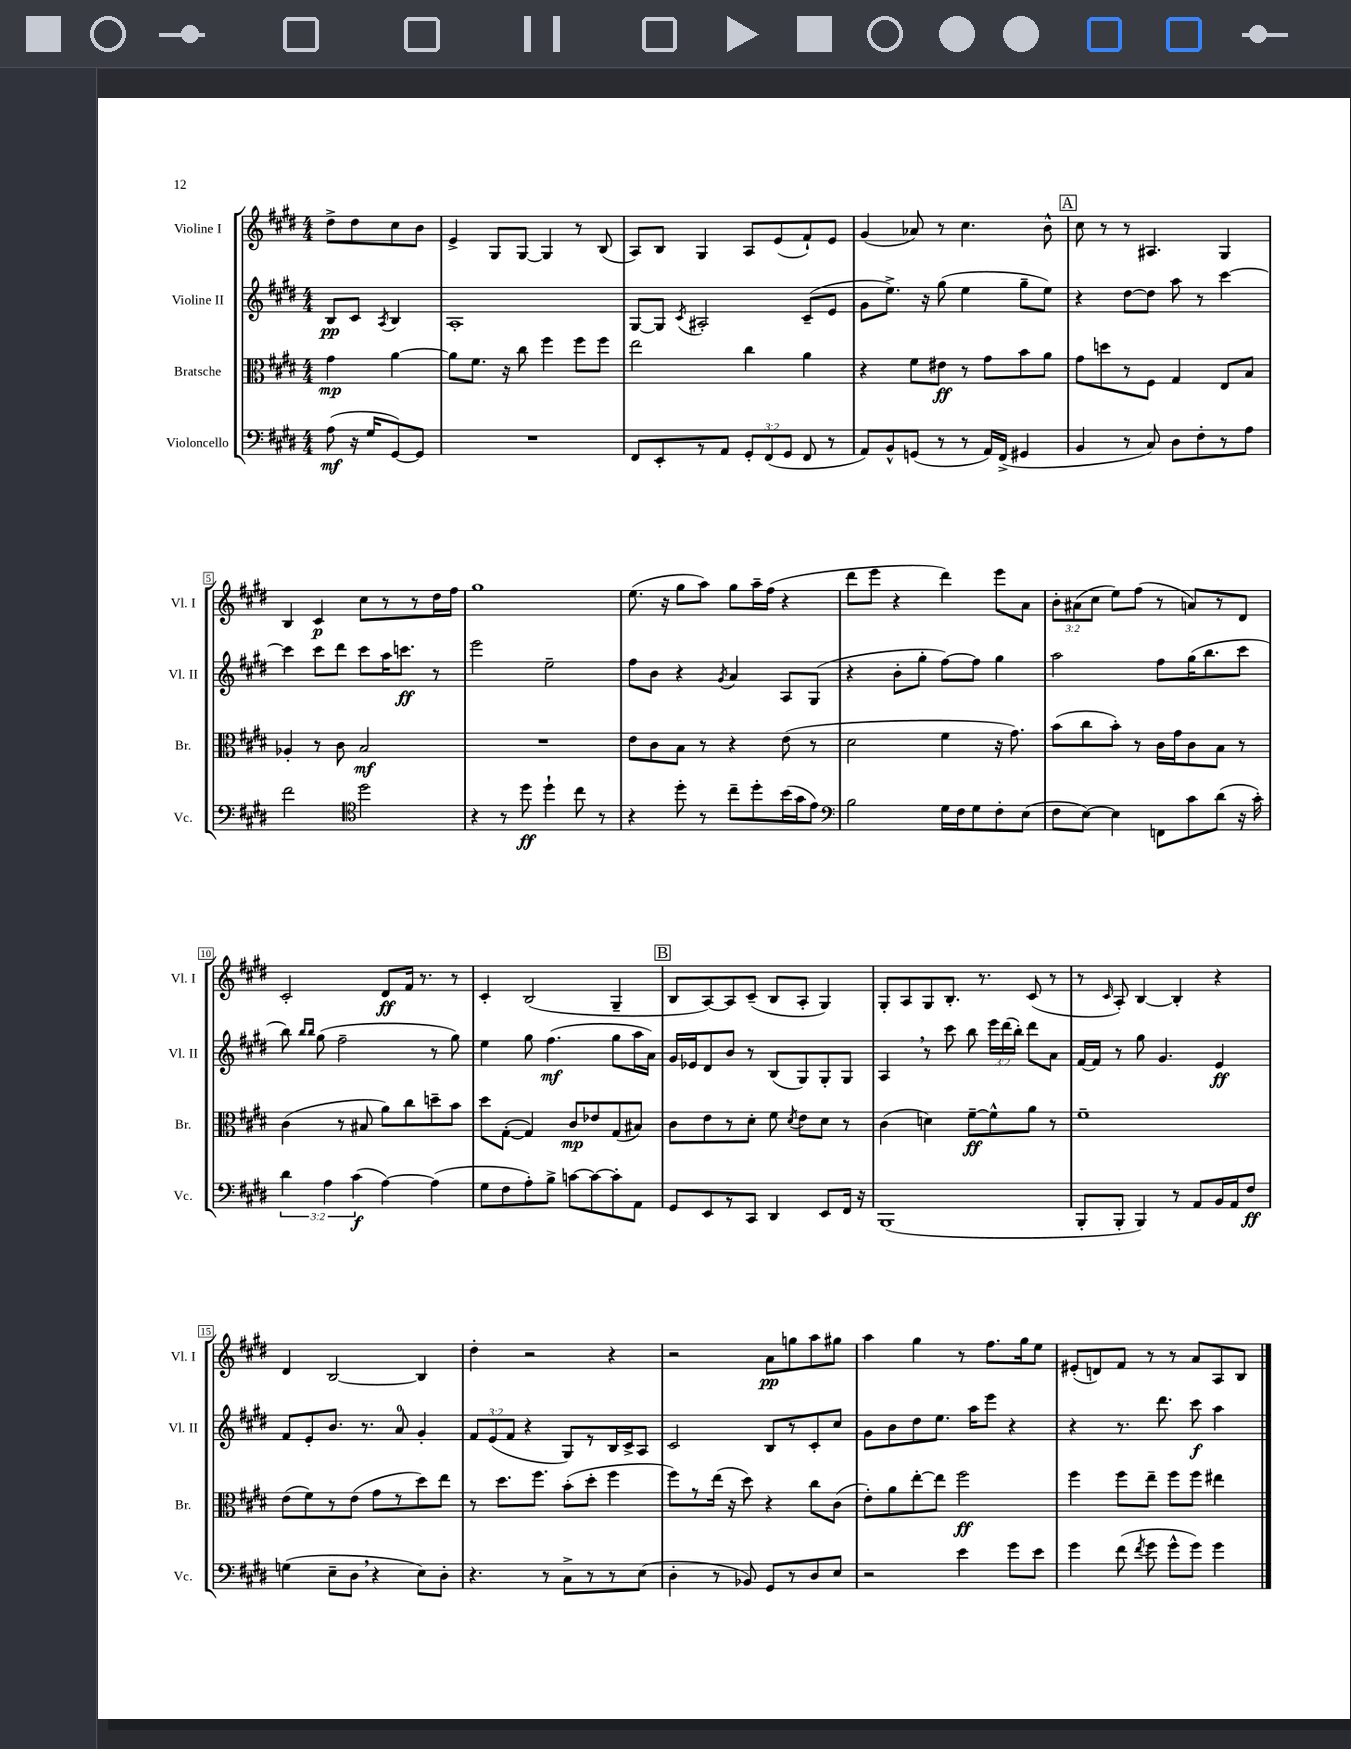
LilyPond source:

<<
\new StaffGroup <<
\new Staff = "s0" \with { instrumentName = "Violine I" shortInstrumentName = "Vl. I" } {
    \clef treble \key e \major \numericTimeSignature \time 4/4 \override Staff.TupletNumber.text = #tuplet-number::calc-fraction-text \partial 2
    \autoBeamOff dis''8[-> dis''8 cis''8 b'8] |
    e'4-> gis8[ gis8]~ gis4 r8 b8( |
    a8[) b8] gis4 a8[ e'8( fis'8-!) e'8] |
    gis'4( aes'8) r8 cis''4. b'8-^ |
    \mark \markup { \box "A" } cis''8 r8 r8 ais4. gis4 |
    b4 cis'4\p cis''8[ r8 r8 dis''16 fis''16] |
    gis''1 |
    e''8.( r16 gis''8[ a''8]) gis''8[ a''16-- fis''16]( r4 |
    dis'''8[ e'''8] r4 dis'''4) e'''8[ a'8] |
    \tuplet 3/2 { b'8[-. ais'8( cis''8] } e''8[) fis''8]( r8 a'8[) r8 dis'8] |
    cis'2-. dis'8[\ff fis'16] r8. r8 |
    cis'4-. b2( gis4-- |
    \mark \markup { \box "B" } b8[ a8~) a8 cis'8]--( b8[ a8]-. gis4) |
    gis8[-. a8 gis8 b8.]-. r8. cis'8( r8 |
    r8 \grace { cis'16 } a8-.) b4~ b4-. r4 |
    dis'4 b2~ b4 |
    dis''4-. r2 r4 |
    r2 a'8[\pp g''8 a''8 gis''8] |
    a''4 gis''4 r8 fis''8.[ gis''16 e''8] |
    eis'8[-.( d'8) fis'8] r8 r8 a'8[ a8 b8] \bar "|." |
}
\new Staff = "s1" \with { instrumentName = "Violine II" shortInstrumentName = "Vl. II" } {
    \clef treble \key e \major \numericTimeSignature \time 4/4 \override Staff.TupletNumber.text = #tuplet-number::calc-fraction-text \partial 2
    \autoBeamOff b8[\pp cis'8] \acciaccatura { a8 } b4 |
    a1-. |
    gis8[~ gis8] \acciaccatura { cis'8 } ais2-. cis'8[--( e'8] |
    gis'8[ e''8.]->) r16 gis''8( e''4 gis''8[-- e''8]) |
    \mark \markup { \box "A" } r4 dis''8[~ dis''8] a''8 r8 cis'''4~ |
    cis'''4 cis'''8[ dis'''8] cis'''8[ a''16 c'''8.]\ff r8 |
    e'''2 e''2-- |
    fis''8[ b'8] r4 \acciaccatura { gis'8 } a'4 a8[ gis8]( |
    r4 b'8[-. gis''8]-. fis''8[~) fis''8] gis''4 |
    a''2 fis''8[ gis''16( b''8. cis'''8] |
    b''8) \grace { b''16[ b''16] } gis''8( fis''2-- r8 gis''8) |
    e''4 gis''8 fis''4.\mf( gis''8[ a''16 a'16]) |
    \mark \markup { \box "B" } gis'16[ ees'16 dis'8 b'8] r8 b8[( gis8) gis8-. gis8] |
    a4 \breathe r8 cis'''8 b''8 \tuplet 3/2 { e'''16[ dis'''16( b''16]-.) } dis'''8[ a'8] |
    fis'16[~ fis'16] r8 gis''8 gis'4. e'4\ff |
    fis'8[ e'8-. b'8.] r8. a'8-0 gis'4-. |
    \tuplet 3/2 { fis'8[ e'8( fis'8] } r4 gis8[) r8 b16 cis'16-> a8] |
    cis'2 b8[ r8 cis'8-. cis''8] |
    gis'8[ b'8 dis''8 e''8.] a''16[ e'''8] r4 |
    r4 r8. dis'''8. cis'''8\f a''4 \bar "|." |
}
\new Staff = "s2" \with { instrumentName = "Bratsche" shortInstrumentName = "Br." } {
    \clef alto \key e \major \numericTimeSignature \time 4/4 \partial 2
    \autoBeamOff gis'4\mp a'4~ |
    a'8[ fis'8.] r16 cis''8 fis''4 fis''8[ fis''8] |
    e''2 cis''4 a'4 |
    r4 fis'8[ eis'8]\ff r8 gis'8[ b'8 a'8] |
    \mark \markup { \box "A" } gis'8[ d''8 r8 fis8] gis4 e8[ b8] |
    aes4-. r8 cis'8 b2\mf |
    R1 |
    e'8[ cis'8 b8] r8 r4 e'8( r8 |
    dis'2 fis'4 r16 gis'8.) |
    b'8[( cis''8 b'8]-.) r8 cis'16[ gis'16 cis'8 b8] r8 |
    cis'4( r8 bis8 a'8[) cis''8 d''8-- b'8] |
    dis''8[ gis8]~-.( gis4) cis'8[\mp ees'8 gis8( bis8]) |
    \mark \markup { \box "B" } cis'8[ e'8 r8 dis'8]-. fis'8 \acciaccatura { dis'8 } e'8[ dis'8] r8 |
    cis'4( d'4) fis'8[~--\ff fis'8-^ a'8] r8 |
    fis'1-- |
    e'8[( fis'8) r8 e'8]( gis'8[ r8 dis''8) e''8] |
    r8 dis''8.[ fis''8.] b'8[-.( dis''8]-. fis''4 |
    fis''8[) r8 e''16]( r16 dis''8) r4 cis''8[ cis'8]( |
    e'8[-.) a'8 e''8~-. e''8] fis''2\ff |
    fis''4 fis''8[ e''8]-- fis''8[ fis''8] eis''4 \bar "|." |
}
\new Staff = "s3" \with { instrumentName = "Violoncello" shortInstrumentName = "Vc." } {
    \clef bass \key e \major \numericTimeSignature \time 4/4 \override Staff.TupletNumber.text = #tuplet-number::calc-fraction-text \partial 2
    \autoBeamOff a8\mf( r16 gis16[ gis,8~) gis,8] |
    R1 |
    fis,8[ e,8-. r8 a,8] \tuplet 3/2 { gis,8[-. fis,8( gis,8] } fis,8 r8 |
    a,8[) b,8-^ g,8]( r8 r8 a,16[) fis,16]->( gis,4 |
    \mark \markup { \box "A" } b,4 r8 cis8) dis8[ fis8-. r8 a8] |
    fis'2 \clef tenor dis''2 |
    r4 r8 dis''8\ff dis''4-! cis''8 r8 |
    r4 dis''8-. r8 cis''8[-- dis''8-. b'16( gis'16 e'8]) |
    \clef bass b2 gis16[ fis16 gis8 fis8-. e8]( |
    fis8[ e8]~) e4 f,8[ cis'8 dis'8]( r16 cis'16-.) |
    \tuplet 3/2 { dis'4 a4 cis'4\f( } a4~) a4( |
    gis8[ fis8 a8-.) b8]-> c'8[~ c'8~ c'8-. a,8] |
    \mark \markup { \box "B" } gis,8[ e,8 r8 cis,8] dis,4 e,8[ fis,16] r16 |
    b,,1( |
    b,,8[-. b,,8]-. b,,4) r8 a,8[ b,16 a,16 fis8]\ff |
    g4( e8[-- dis8] \breathe r4 e8[) dis8]-. |
    r4. r8 cis8[-> r8 r8 e8]( |
    dis4-. r8 bes,8) gis,8[ r8 dis8 e8] |
    r2 e'4 gis'8[ e'8] |
    gis'4 fis'8( \acciaccatura { fis'8 } gis'8 gis'8[-^ gis'8]) gis'4 \bar "|." |
}
>>
>>
\layout { \context { \Score \override BarNumber.stencil = #(make-stencil-boxer 0.1 0.3 ly:text-interface::print) } }
